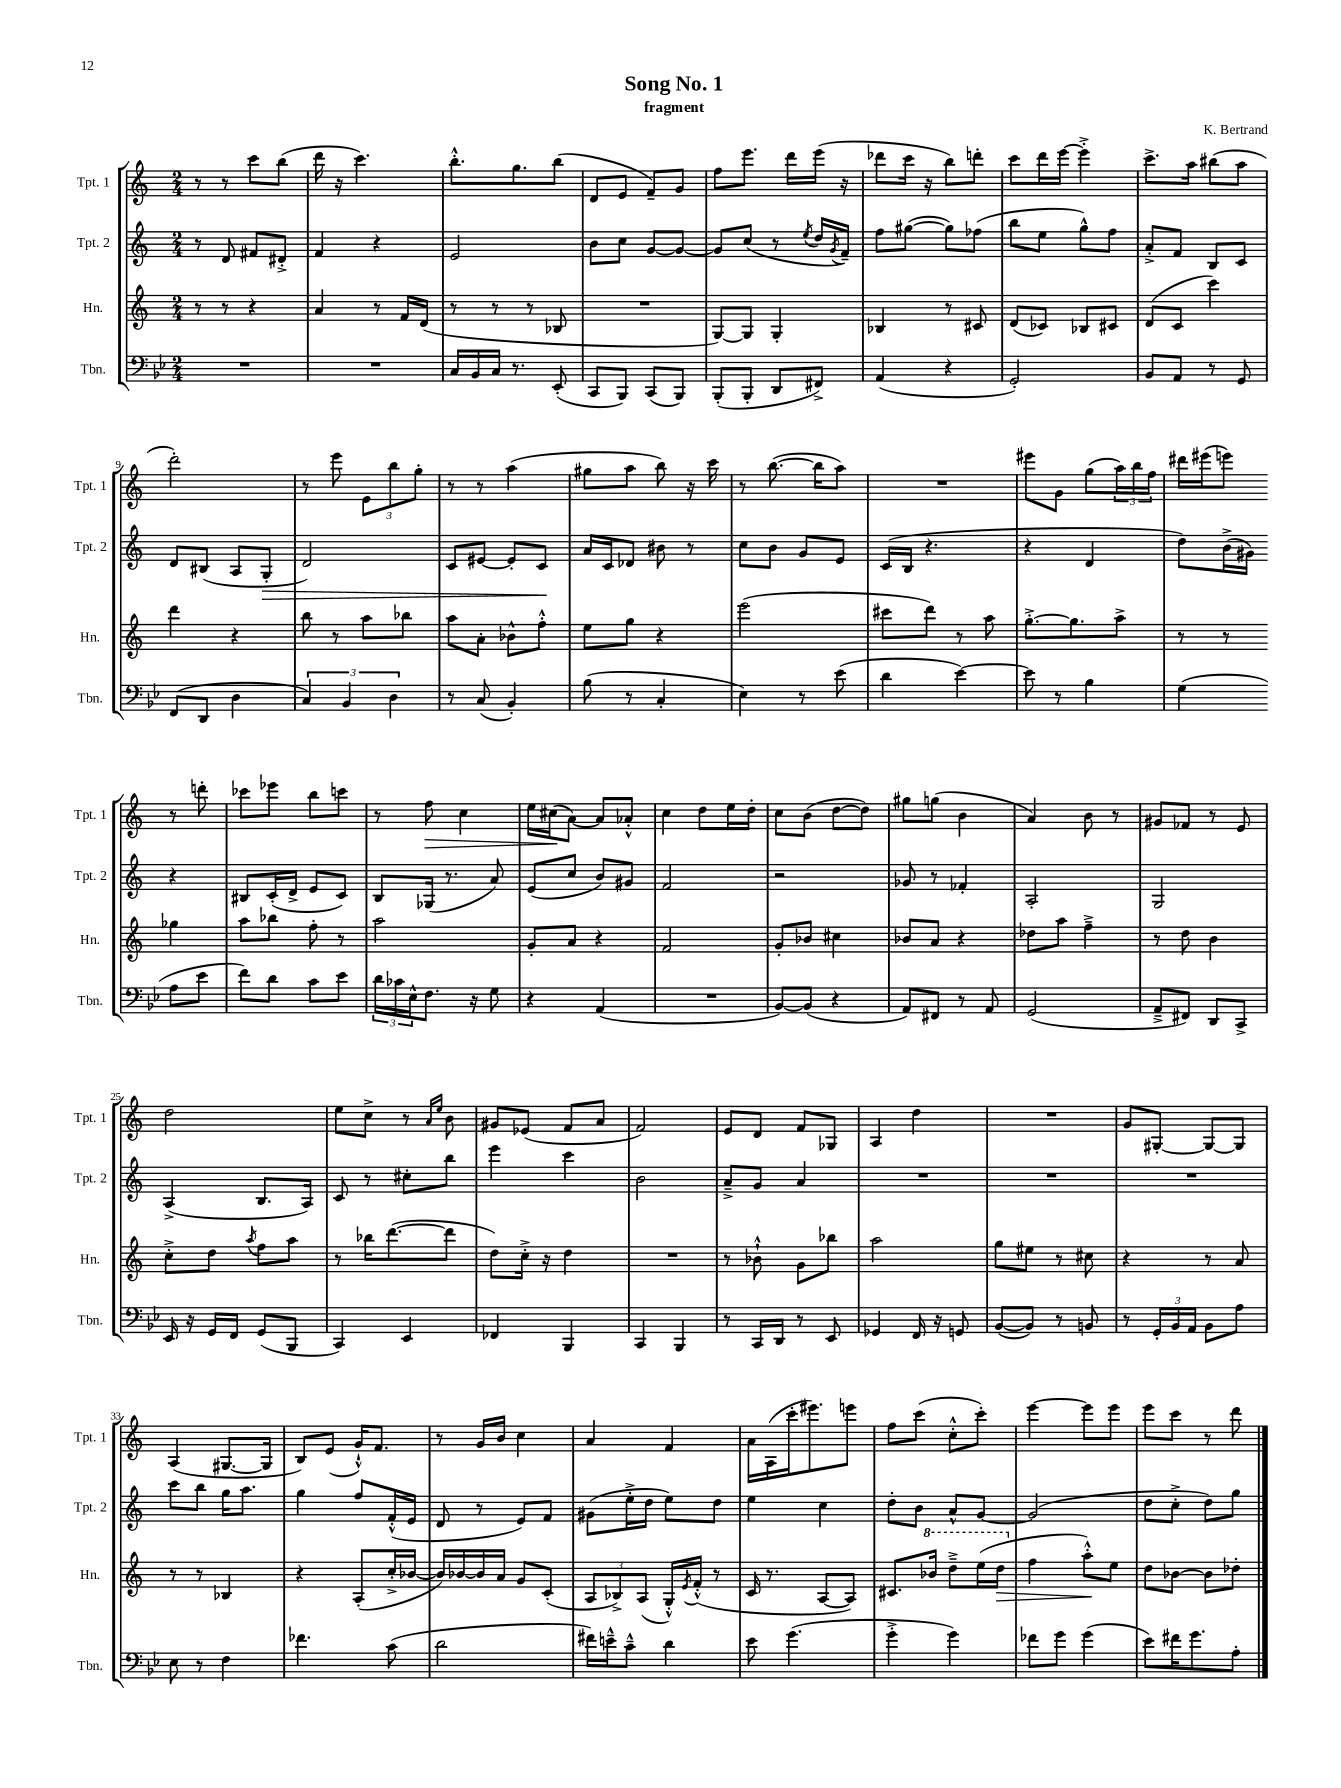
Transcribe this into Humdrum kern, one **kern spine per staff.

**kern	**kern	**kern	**kern
*staff4	*staff3	*staff2	*staff1
*clefF4	*clefG2	*clefG2	*clefG2
*k[b-e-]	*k[]	*k[]	*k[]
*M2/4	*M2/4	*M2/4	*M2/4
2r	8r	8r	8r
.	8r	8d	8r
.	4r	8f#	8ccc
.	.	8d#'^	(8bb
=	=	=	=
2r	4a	4f	16ddd
.	.	.	16r
.	.	.	4.ccc)
.	8r	4r	.
.	16f	.	.
.	(16d	.	.
=	=	=	=
16C	8r	2e	8.bb'^^
16BB-	.	.	.
16C	8r	.	.
8.r	.	.	8.gg
.	8r	.	.
(8EE-'	8B-	.	(8bb
=	=	=	=
8CC	2r	8b	8d
8BBB-)	.	8cc	8e
(8CC	.	[8g	8f~)
8BBB-)	.	8g_	8g
=	=	=	=
(8BBB-'	[8G)	8g]	8ff
8BBB-'	8G]	(8cc	8.eee
8DD	4G'	8r	.
.	.	.	16ddd
.	.	8qee	.
8FF#^)	.	16dd	(16eee
.	.	8qg	.
.	.	16f~)	16r
=	=	=	=
(4AA	4B-	8ff	8ddd-
.	.	([8gg#	16ccc
.	.	.	16r
4r	8r	8gg#])	8bb)
.	8c#	(8ff-	8ddd'
=	=	=	=
2GG')	(8d	8bb	8ccc
.	8c-)	8ee	16ddd
.	.	.	[16eee
.	8B-	8gg^^)	4eee'^]
.	8c#	8ff	.
=	=	=	=
8BB-	(8d	8a'^	8.ccc^
8AA	8c	8f	.
.	.	.	16aa
8r	4ccc)	8B	(8bb#
8GG	.	8c	8aa
=	=	=	=
(8FF	4ddd	8d	2ddd')
8DD	.	(8B#	.
4D	4r	8A	.
.	.	8G'	.
=	=	=	=
6C)	8bb	2d)	8r
.	8r	.	8eee
6BB-	.	.	.
.	8aa	.	12e
6D	.	.	12bb
.	8bb-	.	.
.	.	.	12gg'
=	=	=	=
8r	8aa	8c	8r
(8C	8a'	[8e#	8r
4BB-')	8b-^^	8e#']	(4aa
.	8ff'^^	8c	.
=	=	=	=
(8B-	8ee	16a	8gg#
.	.	16c	.
8r	8gg	8d-	8aa
4C'	4r	8b#	8bb)
.	.	8r	16r
.	.	.	16ccc
=	=	=	=
4E-)	(2eee	8cc	8r
.	.	8b	([8.bb
8r	.	8g	.
.	.	.	16bb]
(8e-	.	8e	8aa)
=	=	=	=
4d	8ccc#	(16c	2r
.	.	16B	.
.	8ddd)	4.r	.
[4e-)	8r	.	.
.	8aa	.	.
=	=	=	=
8e-]	[8.gg'^	4r	8eee#
8r	.	.	8g
.	8.gg]	.	.
4B-	.	4d	(8gg
.	8aa^	.	24aa)
.	.	.	24bb
.	.	.	24ff
=	=	=	=
(4G	8r	8dd)	16ddd#
.	.	.	(16eee#
.	8r	(16b^	8eee)
.	.	16g#)	.
8A	4gg-	4r	8r
8e-	.	.	8ddd'
=	=	=	=
8f)	8aa	8B#	8ccc-
8d	8bb-	(16c'	8eee-
.	.	16d^	.
8c	8ff'	8e	8bb
8e-	8r	8c)	8ccc
=	=	=	=
24d	2aa	8B	8r
24c-	.	.	.
24E-^^	.	.	.
8.F	.	(16G-	8ff
.	.	8.r	.
.	.	.	4cc
16r	.	.	.
8G	.	8a)	.
=	=	=	=
4r	8g'	(8e	16ee
.	.	.	(16cc#
.	8a	8cc	[8a)
(4AA	4r	8b)	8a]
.	.	8g#	8a-'^^
=	=	=	=
2r	2f	2f	4cc
.	.	.	8dd
.	.	.	16ee
.	.	.	16dd'
=	=	=	=
[8BB-)	8g'	2r	8cc
(8BB-]	8b-	.	(8b
4r	4cc#	.	[8dd
.	.	.	8dd])
=	=	=	=
8AA)	8b-	8g-	8gg#
8FF#	8a	8r	(8gg
8r	4r	4f-'	4b
8AA	.	.	.
=	=	=	=
(2GG	8dd-	2A'	4a)
.	8aa	.	.
.	4ff~^	.	8b
.	.	.	8r
=	=	=	=
8AA~^	8r	2G	8g#
8FF#)	8dd	.	8f-
8DD	4b	.	8r
8CC^	.	.	8e
=	=	=	=
16EE-	8cc'^	(4A^	2dd
16r	.	.	.
16GG	8dd	.	.
16FF	.	.	.
.	8qaa	.	.
(8GG	8ff	8.B	.
8BBB-	8aa	.	.
.	.	16A)	.
=	=	=	=
4CC)	8r	8c	8ee
.	16bb-	8r	8cc^
.	([8.ddd	.	.
4EE-	.	8cc#'	8r
.	.	.	16qqa
.	.	.	16qqee
.	8ddd]	8bb	8b
=	=	=	=
4FF-	8dd)	4eee	8g#
.	16cc'^	.	(8e-
.	16r	.	.
4BBB-	4dd	4ccc	8f
.	.	.	8a
=	=	=	=
4CC	2r	2b	2f)
4BBB-	.	.	.
=	=	=	=
8r	8r	8a~^	8e
16CC	8b-`^^	8g	8d
16DD	.	.	.
8r	8g	4a	8f
8EE-	8bb-	.	8G-
=	=	=	=
4GG-	2aa	2r	4A
16FF	.	.	4dd
16r	.	.	.
8GG	.	.	.
=	=	=	=
([8BB-	8gg	2r	2r
8BB-])	8ee#	.	.
8r	8r	.	.
8BB	8cc#	.	.
=	=	=	=
8r	4r	2r	8g
24GG'	.	.	[8G#'
24BB-	.	.	.
24AA	.	.	.
8BB-	8r	.	8G#_
8A	8a	.	8G#]
=	=	=	=
8E-	8r	8ccc	(4A
8r	8r	8bb	.
4F	4B-	16gg	[8.G#
.	.	8.aa	.
.	.	.	16G#]
=	=	=	=
4.f-	4r	4gg	8B)
.	.	.	(8e
.	(8A'	8ff	16g`^^)
.	.	.	8.f
(8c	16cc'^	(16f'^^	.
.	[16b-	16e	.
=	=	=	=
2d	16b-])	8d	8r
.	[16b-	.	.
.	16b-]	8r	16g
.	16a	.	16b
.	8g	8e)	4cc
.	(8c'	8f	.
=	=	=	=
16f#)	12A	(8g#	4a
16e~^^	.	.	.
.	12B-^)	.	.
8c~^^	.	16ee'^	.
.	(12A	.	.
.	.	16dd	.
4d	16G'^^)	8ee)	4f
.	8qe	.	.
.	(16f'^^	.	.
.	8r	8dd	.
=	=	=	=
8e-	16c	4ee	16a
.	8.r	.	(16A
(4.g	.	.	16ccc'
.	.	.	8.eee#)
.	[8A	4cc	.
.	8A])	.	8eee
=	=	=	=
4g'^	8.c#	8dd'	8ff
.	.	8b	(8ccc
.	16bb-	.	.
4g)	8ddd~^	8a^^	8cc'^^
.	(16eee	[8g	8ccc')
.	16ddd	.	.
=	=	=	=
8f-	4ff	(2g]	[4eee
8g	.	.	.
(4g	8aa'^^)	.	8eee]
.	8ee	.	8eee
=	=	=	=
8e-)	8dd	8dd	8eee
16f#	[8b-	8cc'^	8ccc
8.g	.	.	.
.	8b-]	8dd)	8r
8A'	8dd-'	8gg	8ddd
==	==	==	==
*-	*-	*-	*-
